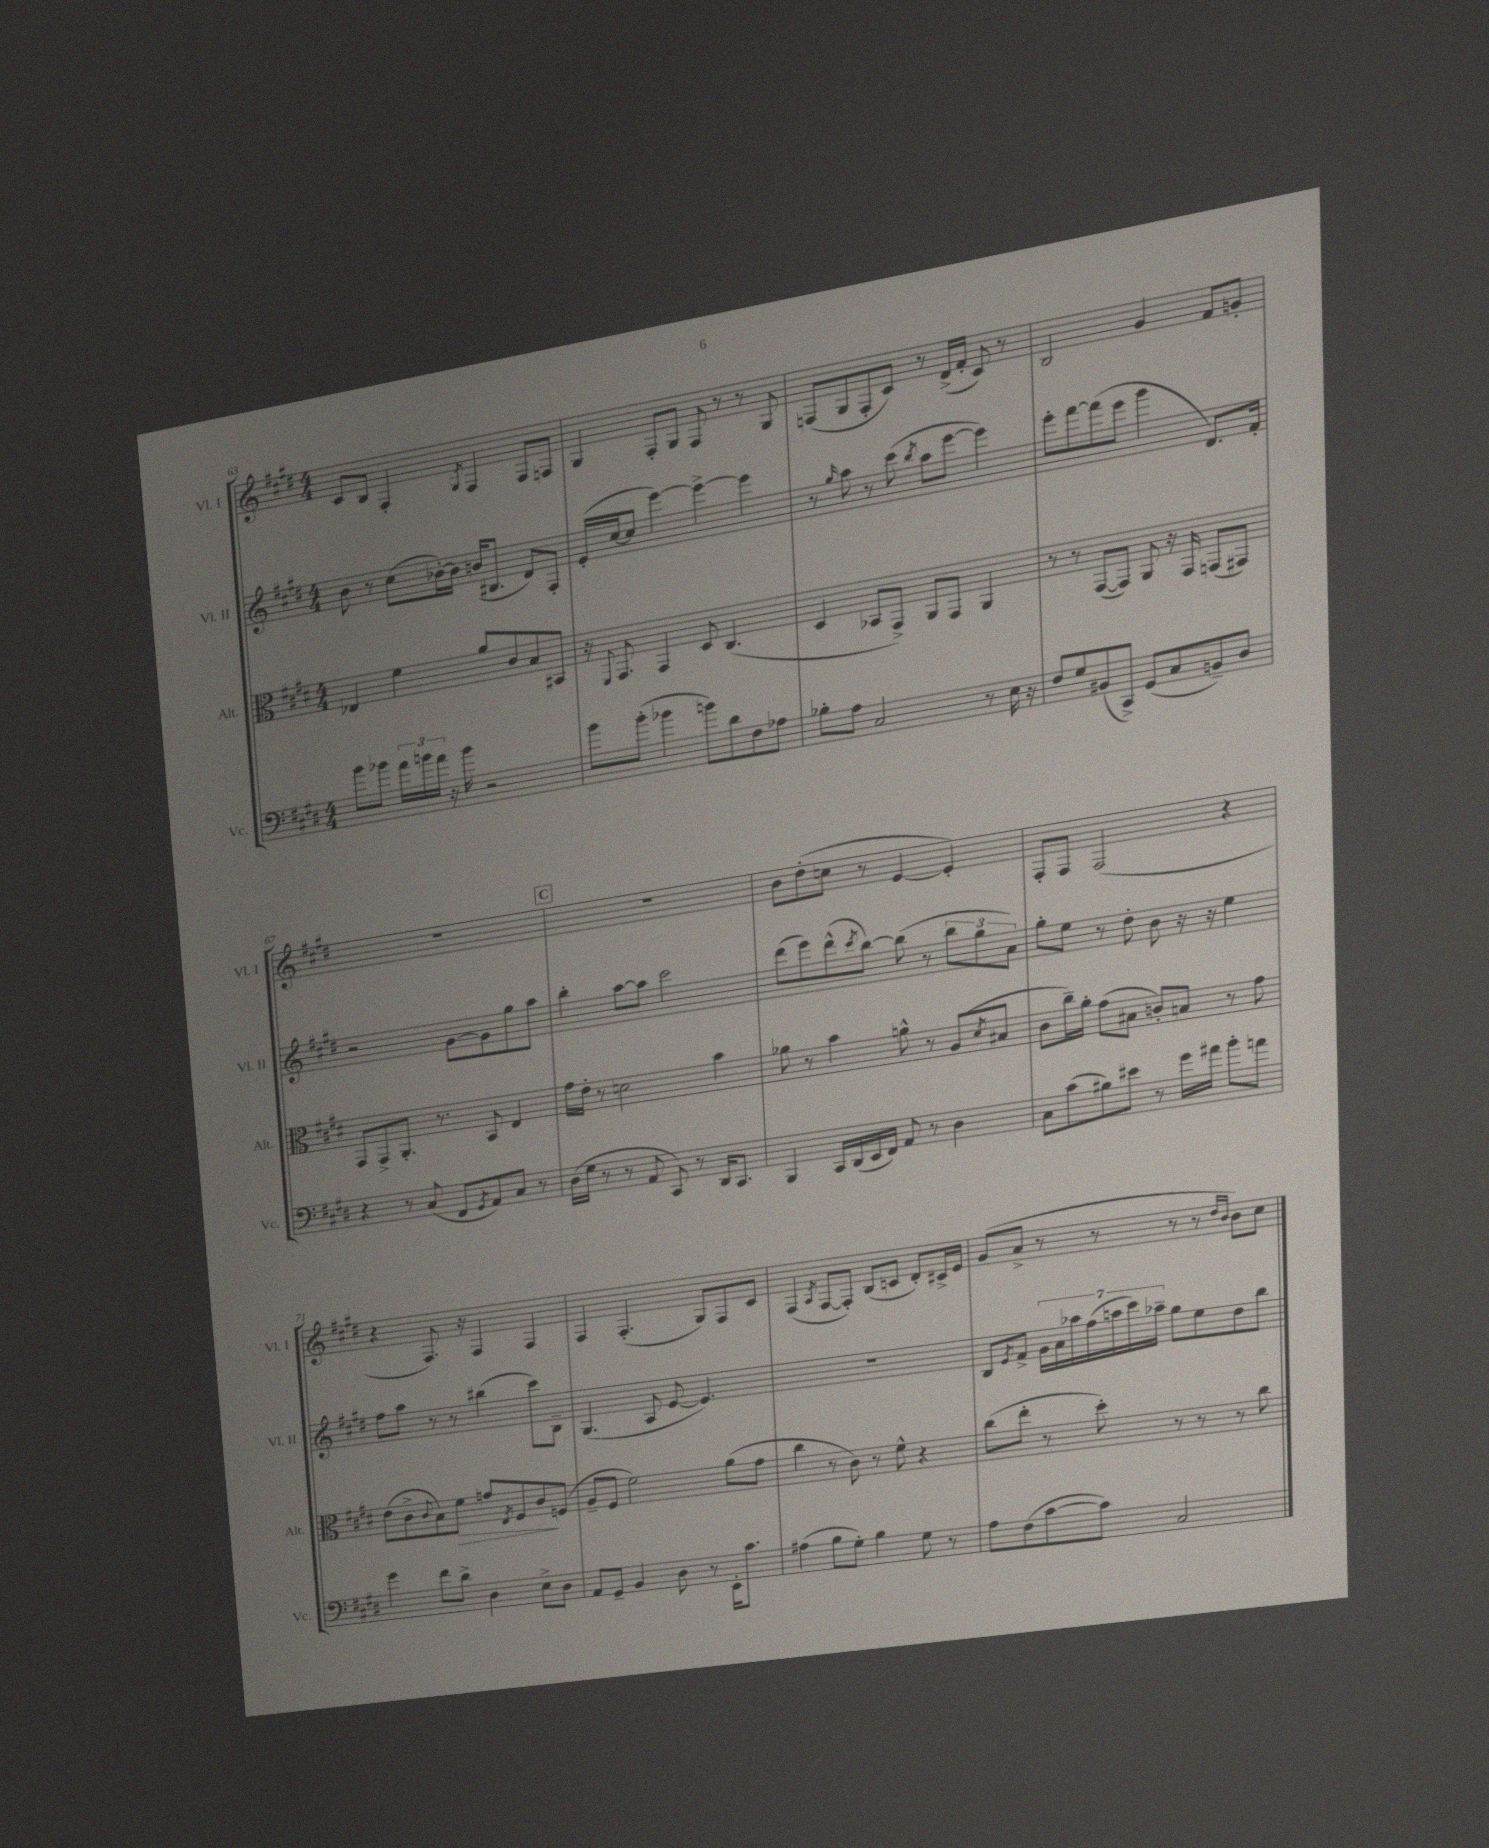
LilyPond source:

<<
\new StaffGroup <<
\new Staff = "s0" \with { instrumentName = "Vl. I" shortInstrumentName = "Vl. I" } {
    \clef treble \key e \major \numericTimeSignature \time 4/4
    cis'8 b8 fis4-. \acciaccatura { gis8 } fis4 fis8 f8 |
    gis4 fis8-. gis8 fis8 r8 r8 gis8 |
    f8( gis8 f8-. cis'8) r8 dis'16->( fis'16-. cis'8) r8 |
    b2 gis'4 fis'8 g'8-. |
    R1 |
    \mark \markup { \box "C" } R1 |
    b'8 dis''8-.( c''8 r8 e'4~ e'4-.) |
    fis8-. fis8 fis2( r4 |
    r4 fis8.) r16 fis4 fis4 |
    fis4 fis4.-.( gis8) fis8 cis'8 |
    fis4( \acciaccatura { a8 } fis8~ fis8-.) b8( c'8 dis'8-.) cis'16-> e'16 |
    gis'8( a'8-> r8 r8 r8 r8 \grace { dis''16 b'16 } b'8) cis''8 \bar "|." |
}
\new Staff = "s1" \with { instrumentName = "Vl. II" shortInstrumentName = "Vl. II" } {
    \clef treble \key e \major \numericTimeSignature \time 4/4
    b'8 r8 cis''8( bes'16~-.) bes'16 b'16( bis8. dis'8) fis8-. |
    e'16-.( cis''16~ cis''8 e'''4~) e'''4~-> e'''4 |
    r8 \grace { gis''16 } a''8 r8 cis'''8( \acciaccatura { b''8 } a''8 e'''8~ e'''4) |
    e'''8-. fis'''8~ fis'''8( e'''8 gis'''4 dis'8.) fis'16-. |
    r2 gis'8~ gis'8 gis''8 a''8 |
    \mark \markup { \box "C" } b''4-. a''8~ a''8 cis'''2 |
    dis'''8( e'''8) dis'''8-^( \acciaccatura { cis'''8 } b''8~) b''8( r8 \tuplet 3/2 { b''8 gis''8 a'8) } |
    gis''8-. e''8 r8 dis''8-. b'8 r16 r16 e''4 |
    fis''8 a''8 r8 r8 bis''4( cis'''8) b8-- |
    gis4.( a8 e'8~ e'4.) |
    R1 |
    b8 \acciaccatura { e'8 } fis'8-> \tuplet 7/4 { gis'16 a'16 aes''16 fis''16( a''16 cis'''16) aes''16-- } gis''8 e''8 dis''8 b''8 \bar "|." |
}
\new Staff = "s2" \with { instrumentName = "Alt." shortInstrumentName = "Alt." } {
    \clef alto \key e \major \numericTimeSignature \time 4/4
    ees4 fis'4 a'8 cis'8 b8 bis,8 |
    r16 \appoggiatura { fis,8 } gis,8. gis,4 dis8 cis4.( |
    dis4 bes,8 gis,8->) a,8 gis,8 a,4 |
    r8 r8 gis,8~( gis,8) a,8 r16 gis,16 g,8( gis,8) |
    gis,8 gis,8-> a,8.-. r8. b,8 e4 |
    \mark \markup { \box "C" } gis'16 e'16-. r8 d'2 b'4 |
    aes'8 r8 b'4 a'8-^ r8 a8( \acciaccatura { dis'8 } bis8 |
    cis'8 cis''16--) a'16-. gis'8( bis8 c'8-.) b8 r8 gis'8 |
    e'8( cis'8-> \appoggiatura { cis'8 } b8) fis'8\> g'8 \acciaccatura { e8 } fis8 cis'8\! f8( |
    a8-- fis8 fis'2) a'8( gis'8 |
    cis''4 r8 cis'8) r8 fis'8-^ r4 |
    cis''8( e''8-. r8 dis''8-.) r8 r8 r8 cis''8 \bar "|." |
}
\new Staff = "s3" \with { instrumentName = "Vc." shortInstrumentName = "Vc." } {
    \clef bass \key e \major \numericTimeSignature \time 4/4
    b'8 bes'8 \tuplet 3/2 { a'16 b'16 a'16 } r16 b'16 r2 |
    b'8 b'8-.( bes'4 b'8) dis'8 fis8 aes8 |
    bes8-. a8 cis2 r8 e16 r16 |
    fis8 gis8 bis,8( cis,8->) gis,8( cis8 b,8--) dis8 |
    r4 r8 cis8( fis,8 \acciaccatura { gis,8 } a,8) cis8 r8 |
    \mark \markup { \box "C" } dis16( gis16 r8 r8 a,8 cis,8) r8 dis,16 cis,8. |
    b,,4 cis,16 dis,16( e,16 fis,16) a,8 r8 dis4 |
    cis8 cis'8( bis8) eis'8 r8 gis'16 ais'16 b'8-. a'8 |
    gis'4 fis'8 dis'8-> dis4 e8-> dis8 |
    a,8 gis,8-- b,4 dis8 r8 e,16-. cis'8. |
    ais4( b8 gis8-.) b4 gis8 r8 |
    a8 fis8( cis'8~ cis'8) cis2 \bar "|." |
}
>>
>>
\layout { \context { \Score currentBarNumber = #63 } }
